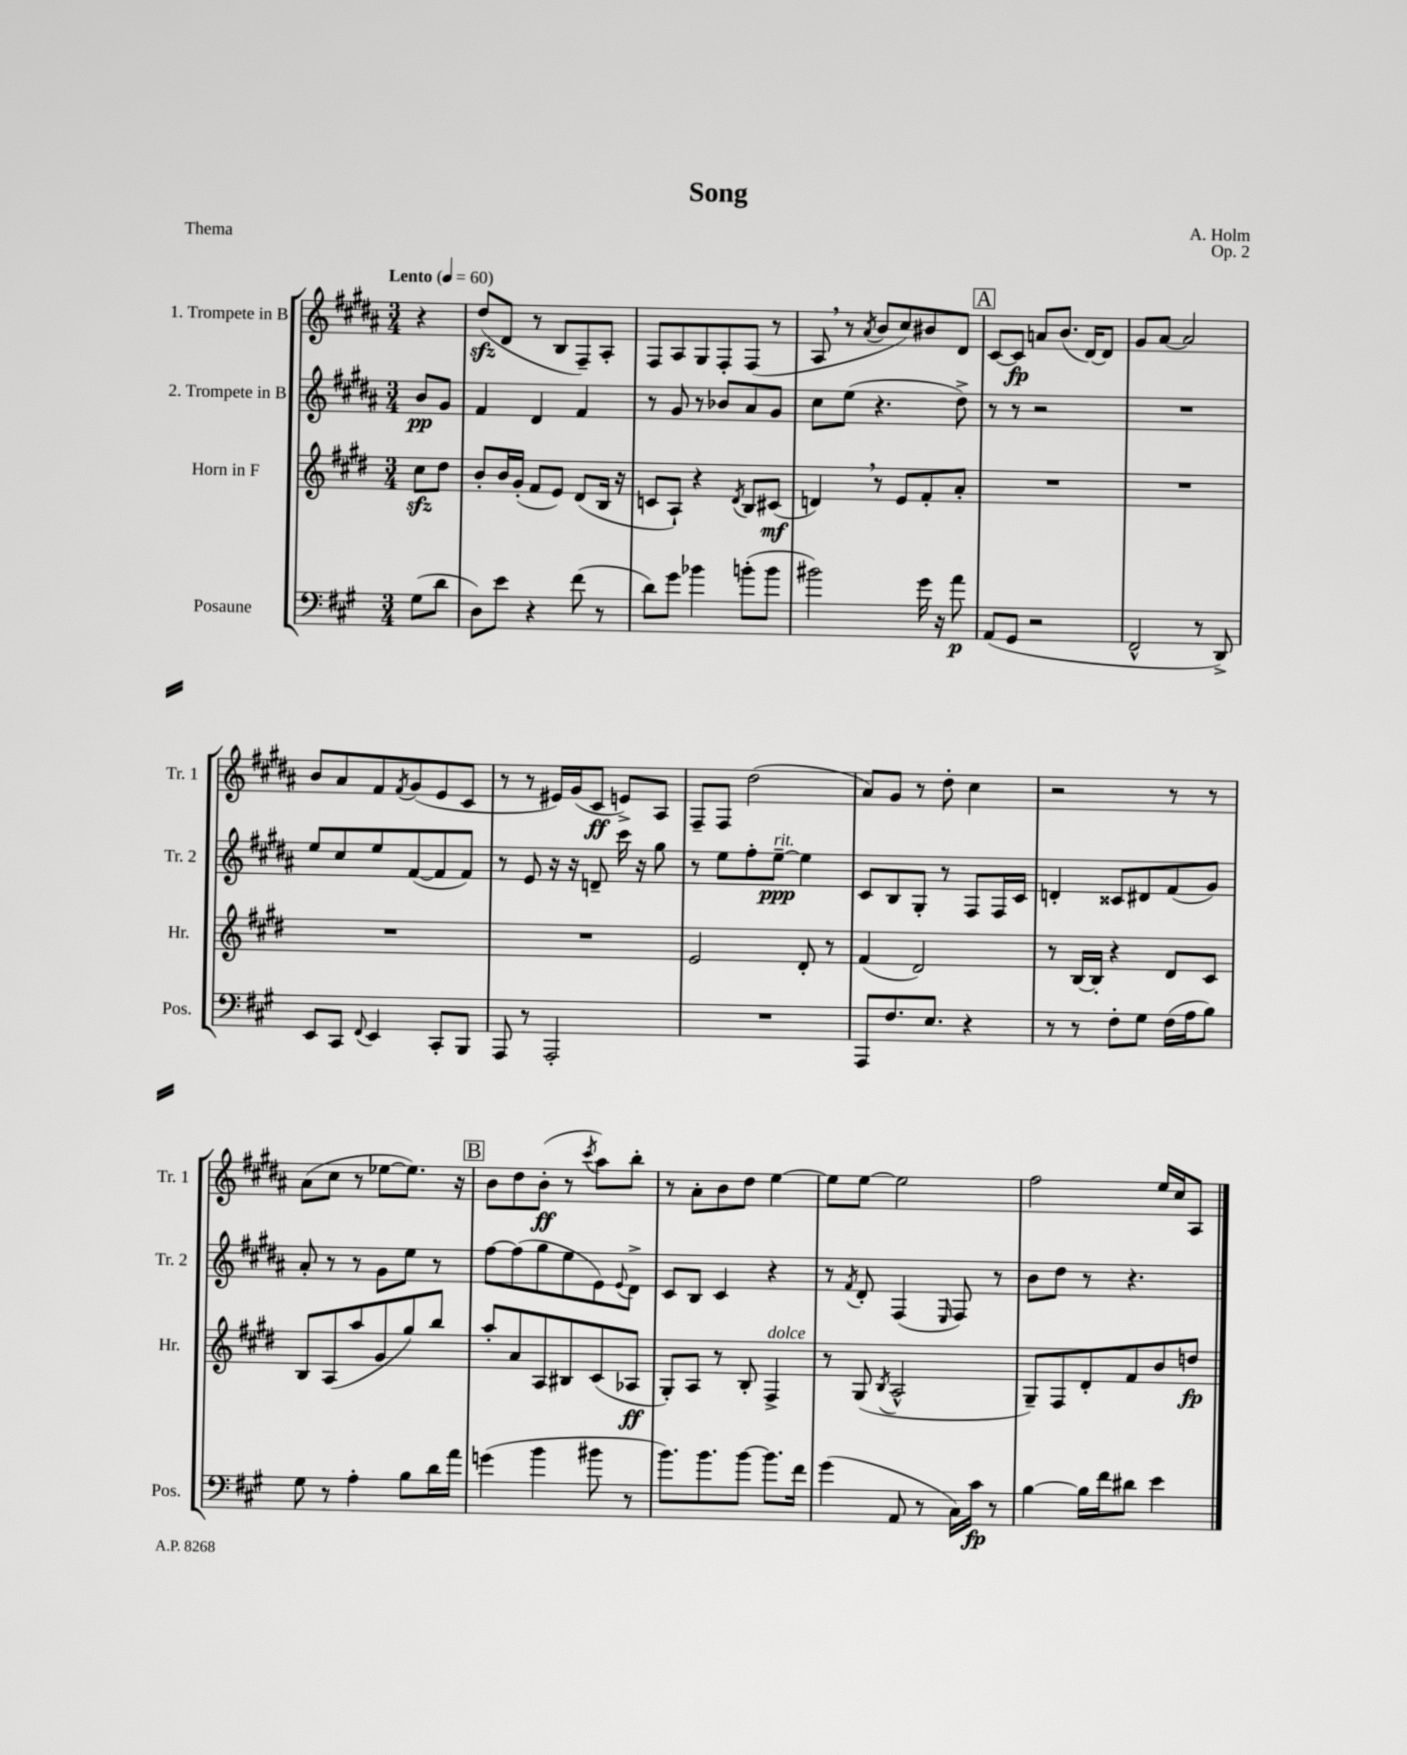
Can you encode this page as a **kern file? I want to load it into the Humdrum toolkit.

**kern	**kern	**kern	**kern
*staff4	*staff3	*staff2	*staff1
*clefF4	*clefG2	*clefG2	*clefG2
*k[f#c#g#]	*k[f#c#g#d#]	*k[f#c#g#d#a#]	*k[f#c#g#d#a#]
*M3/4	*M3/4	*M3/4	*M3/4
*MM60	*MM60	*MM60	*MM60
(8G#	8cc#	8b	4r
8d	8dd#	8g#	.
=	=	=	=
8D)	8b'	4f#	(8dd#
8e	16b	.	8d#
.	(16g#'	.	.
4r	8f#	4d#	8r
.	8e)	.	8B
(8f#	(8d#	4f#	8F#~)
8r	16B	.	8A#'
.	16r	.	.
=	=	=	=
8d)	8c	8r	8F#
8g#	8A`)	8g#	8A#
4b-	4r	8r	8G#
.	.	8b-	8F#'
.	8qd#	.	.
(8b'	8B	8a#	(8F#
8b	(8c#	8g#	8r
=	=	=	=
2b#)	4d)	8cc#	8A#
.	.	(8ee	8r
.	.	.	8qa#
.	8r	4.r	8b
.	8e	.	8cc#)
16g#	8f#'	.	8b#
16r	.	.	.
8a	8a'	8dd#^)	8d#
=	=	=	=
(8AA	2.r	8r	[8c#
8GG#	.	8r	8c#]
2r	.	2r	8a
.	.	.	(8.b
.	.	.	[16d#)
.	.	.	8d#]
=	=	=	=
2FF#^^	2.r	2.r	8g#
.	.	.	[8a#
.	.	.	2a#]
8r	.	.	.
8DD^)	.	.	.
=	=	=	=
8EE	2.r	8ee	8b
8CC#	.	8cc#	8a#
8qqFF#	.	.	.
4EE	.	8ee	8f#
.	.	.	8qf#
.	.	([8f#	(8g#
8CC#'	.	8f#]	8e
8BBB	.	8f#)	8c#
=	=	=	=
8AAA	2.r	8r	8r
8r	.	8e	8r
2AAA'	.	16r	16e#)
.	.	16r	(16g#
.	.	8d~	8c#
.	.	16ccc#	8e^)
.	.	16r	.
.	.	8gg#	8A#
=	=	=	=
2.r	2e	8r	8F#~
.	.	8ee	8F#
.	.	8ff#'	(2dd#
.	.	[8ee~	.
.	8d#'	4ee]	.
.	8r	.	.
=	=	=	=
8AAA	(4f#	8c#	8a#)
8.F#	.	8B	8g#
.	2d#)	8G#'	8r
8.E	.	.	.
.	.	8r	8dd#'
4r	.	8F#	4cc#
.	.	16F#	.
.	.	16c#	.
=	=	=	=
8r	8r	4d'	2r
8r	[16B	.	.
.	16B']	.	.
8F#'	4r	8c##	.
8G#	.	8d#	.
(16F#	8d#	(8f#	8r
16A	.	.	.
8B)	8c#	8g#)	8r
=	=	=	=
8G#	8B	8a#'	(8a#
8r	(8A	8r	8cc#
4A'	8aa	8r	8r
.	8g#	8g#	[8ee-
8B	8gg#)	8ee	8.ee-])
16d	8bb	8r	.
16a	.	.	16r
=	=	=	=
(4g	8aa'	[8ff#	8b
.	8a	(8ff#]	8dd#
4b	8A	8gg#	(8b'
.	8B#	8ee	8r
.	.	.	8qccc#
8b#	(8c#	8e)	8aa#)
.	.	8qqe	.
8r	8A-	8d#^	8bb'
=	=	=	=
8.b)	8G#')	8c#	8r
.	8A	8B	8a#'
8.b	.	.	.
.	8r	4c#	8b
[8b	8B'	.	8dd#
8.b]	4F#^	4r	[4ee
16f#	.	.	.
=	=	=	=
(4g#	8r	8r	8ee]
.	.	8qf#	.
.	(8G#	8d#'	[8ee
.	8qB	.	.
8AA	2A^^	(4F#	2ee]
8r	.	.	.
.	.	16qqE	.
16C#)	.	8F#)	.
16c#	.	.	.
8r	.	8r	.
=	=	=	=
[4B	8G#~)	8b	2ff#
.	8F#	8dd#	.
16B]	8d#'	8r	.
16f#	.	.	.
8d#	8f#	4.r	.
4e	8b	.	16ee
.	.	.	16cc#
.	8dd	.	8A#
==	==	==	==
*-	*-	*-	*-
